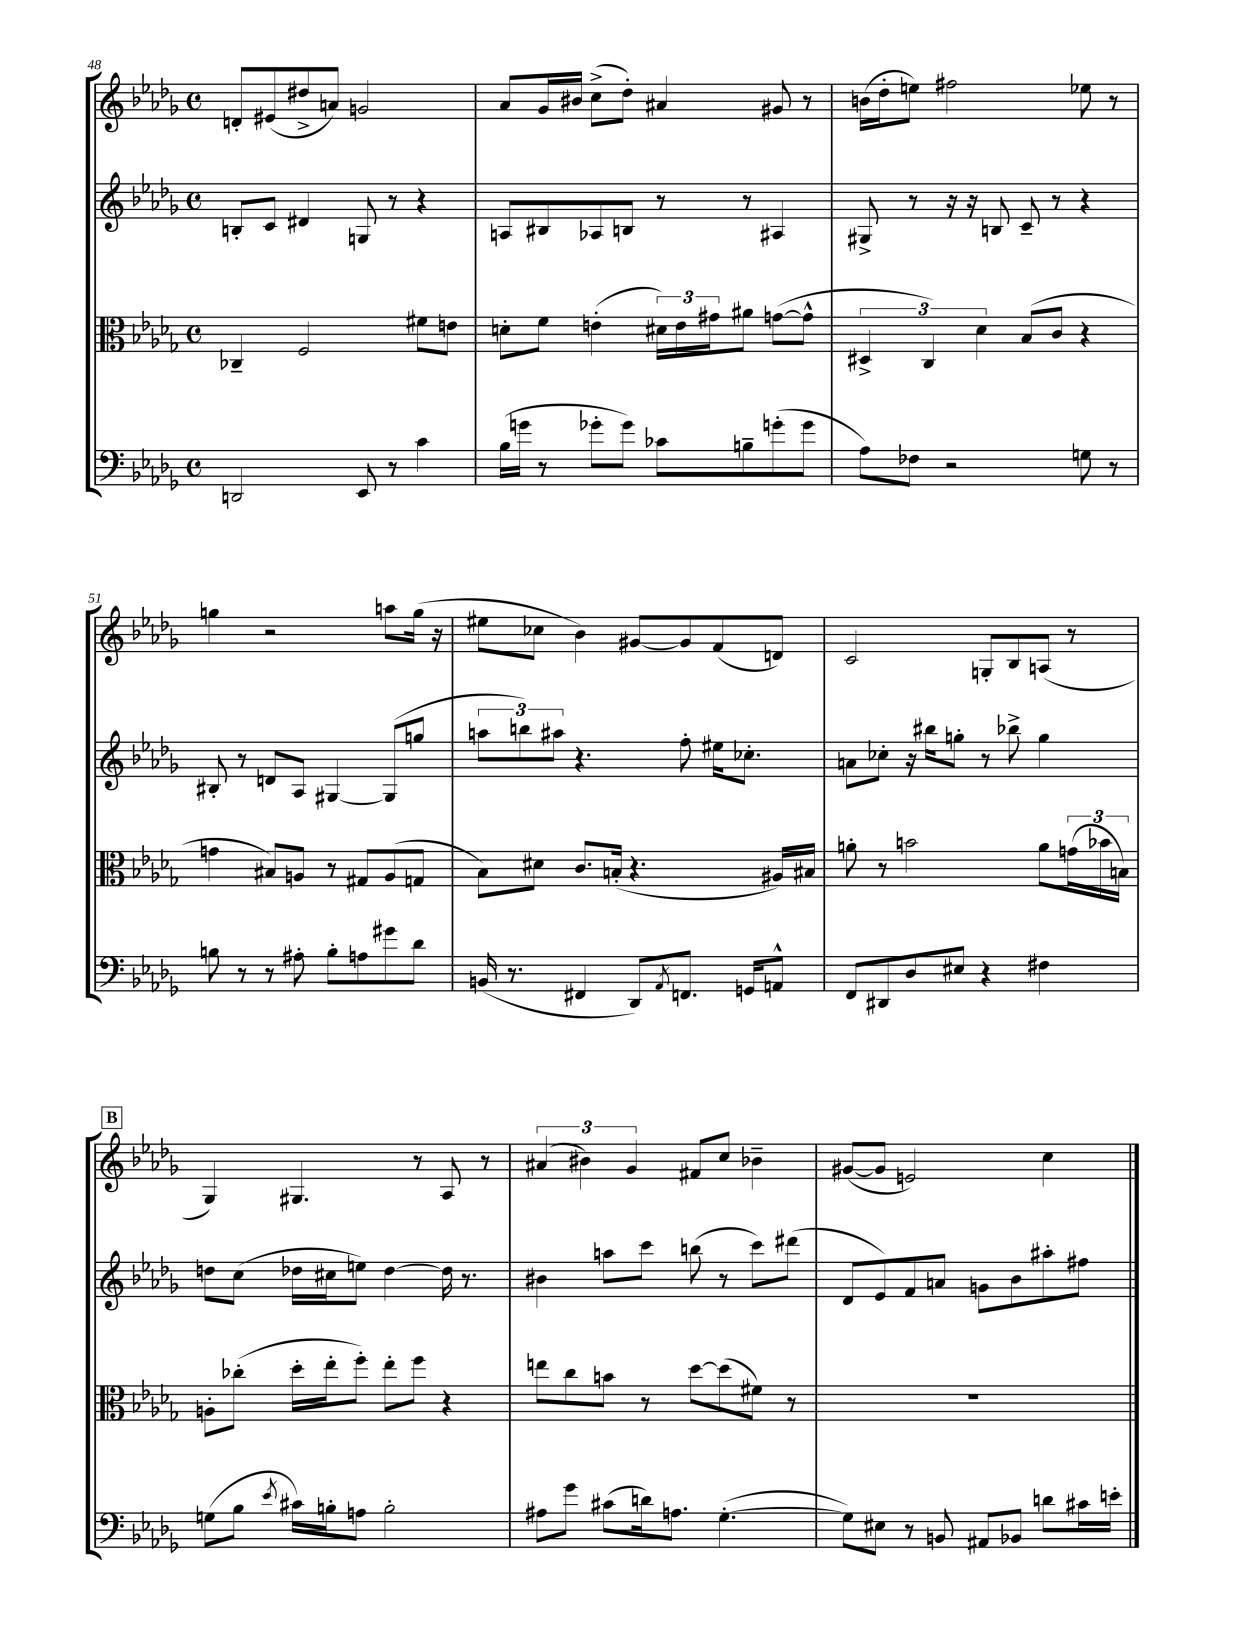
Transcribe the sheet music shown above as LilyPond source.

<<
\new StaffGroup <<
\new Staff = "s0" {
    \clef treble \key des \major \defaultTimeSignature \time 4/4
    d'8-. eis'8( dis''8-> a'8) g'2 |
    aes'8 ges'16 bis'16 c''8->( des''8-.) ais'4 gis'8 r8 |
    b'16( des''16-. e''8) fis''2 ees''8 r8 |
    g''4 r2 a''8 g''16( r16 |
    eis''8 ces''8 bes'4) gis'8~ gis'8 f'8( d'8) |
    c'2 g8-. bes8 a8( r8 |
    \mark \markup { \box "B" } ges4) gis4. r8 aes8 r8 |
    \tuplet 3/2 { ais'4( bis'4) ges'4 } fis'8 c''8 bes'4-- |
    gis'8~( gis'8 e'2) c''4 \bar "|." |
}
\new Staff = "s1" {
    \clef treble \key des \major \defaultTimeSignature \time 4/4
    b8-. c'8 dis'4 g8 r8 r4 |
    a8 bis8 aes8 b8 r8 r8 ais4 |
    gis8-> r8 r16 r16 b8 c'8-- r8 r4 |
    bis8-. r8 d'8 aes8 gis4~ gis8( g''8 |
    \tuplet 3/2 { a''8 b''8) ais''8 } r4. f''8-. eis''16 ces''8.-. |
    a'8 ces''8-. r16 bis''16 g''8-. r8 bes''8-> g''4 |
    \mark \markup { \box "B" } d''8 c''8( des''16 cis''16 e''8) des''4~ des''16 r8. |
    bis'4 a''8 c'''8 b''8( r8 c'''8) dis'''8( |
    des'8 ees'8) f'8 a'8 g'8 bes'8 ais''8-. fis''8 \bar "|." |
}
\new Staff = "s2" {
    \clef alto \key des \major \defaultTimeSignature \time 4/4
    ces4-- f2 fis'8 e'8 |
    d'8-. f'8 e'4-.( \tuplet 3/2 { dis'16) e'16 gis'16 } ais'8 g'8~( g'8-^ |
    \tuplet 3/2 { dis4-> c4) des'4 } bes8( c'8 r4 |
    g'4 bis8) a8 r8 gis8 a8( g8 |
    bes8) dis'8 c'8. b16-.( r4. ais16) bis16 |
    a'8-. r8 b'2 a'8 \tuplet 3/2 { g'16( bes'16 b16) } |
    \mark \markup { \box "B" } a8-. ces''8-.( des''16-. ees''16-. f''8-.) ees''8-. f''8 r4 |
    e''8 c''8 b'8 r8 des''8~ des''8( fis'8) r8 |
    R1 \bar "|." |
}
\new Staff = "s3" {
    \clef bass \key des \major \defaultTimeSignature \time 4/4
    d,2 ees,8 r8 c'4 |
    bes16( g'16 r8 ges'8-. ges'8) ces'8 b8-- g'8-.( g'8 |
    aes8) fes8 r2 g8 r8 |
    b8 r8 r8 ais8-. b8-. a8 gis'8 des'8 |
    b,16( r8. fis,4 des,8) \acciaccatura { aes,8 } f,8. g,16 a,8-^ |
    f,8 dis,8 des8 eis8 r4 fis4 |
    \mark \markup { \box "B" } g8( bes8 \acciaccatura { ees'8 } cis'16) b16-. a8 b2-. |
    ais8 ges'8 cis'8( d'16) a8. ges4.~-.( |
    ges8) eis8 r8 b,8 ais,8 bes,8 d'8 cis'16 e'16-. \bar "|." |
}
>>
>>
\layout { \context { \Score currentBarNumber = #48 } }
